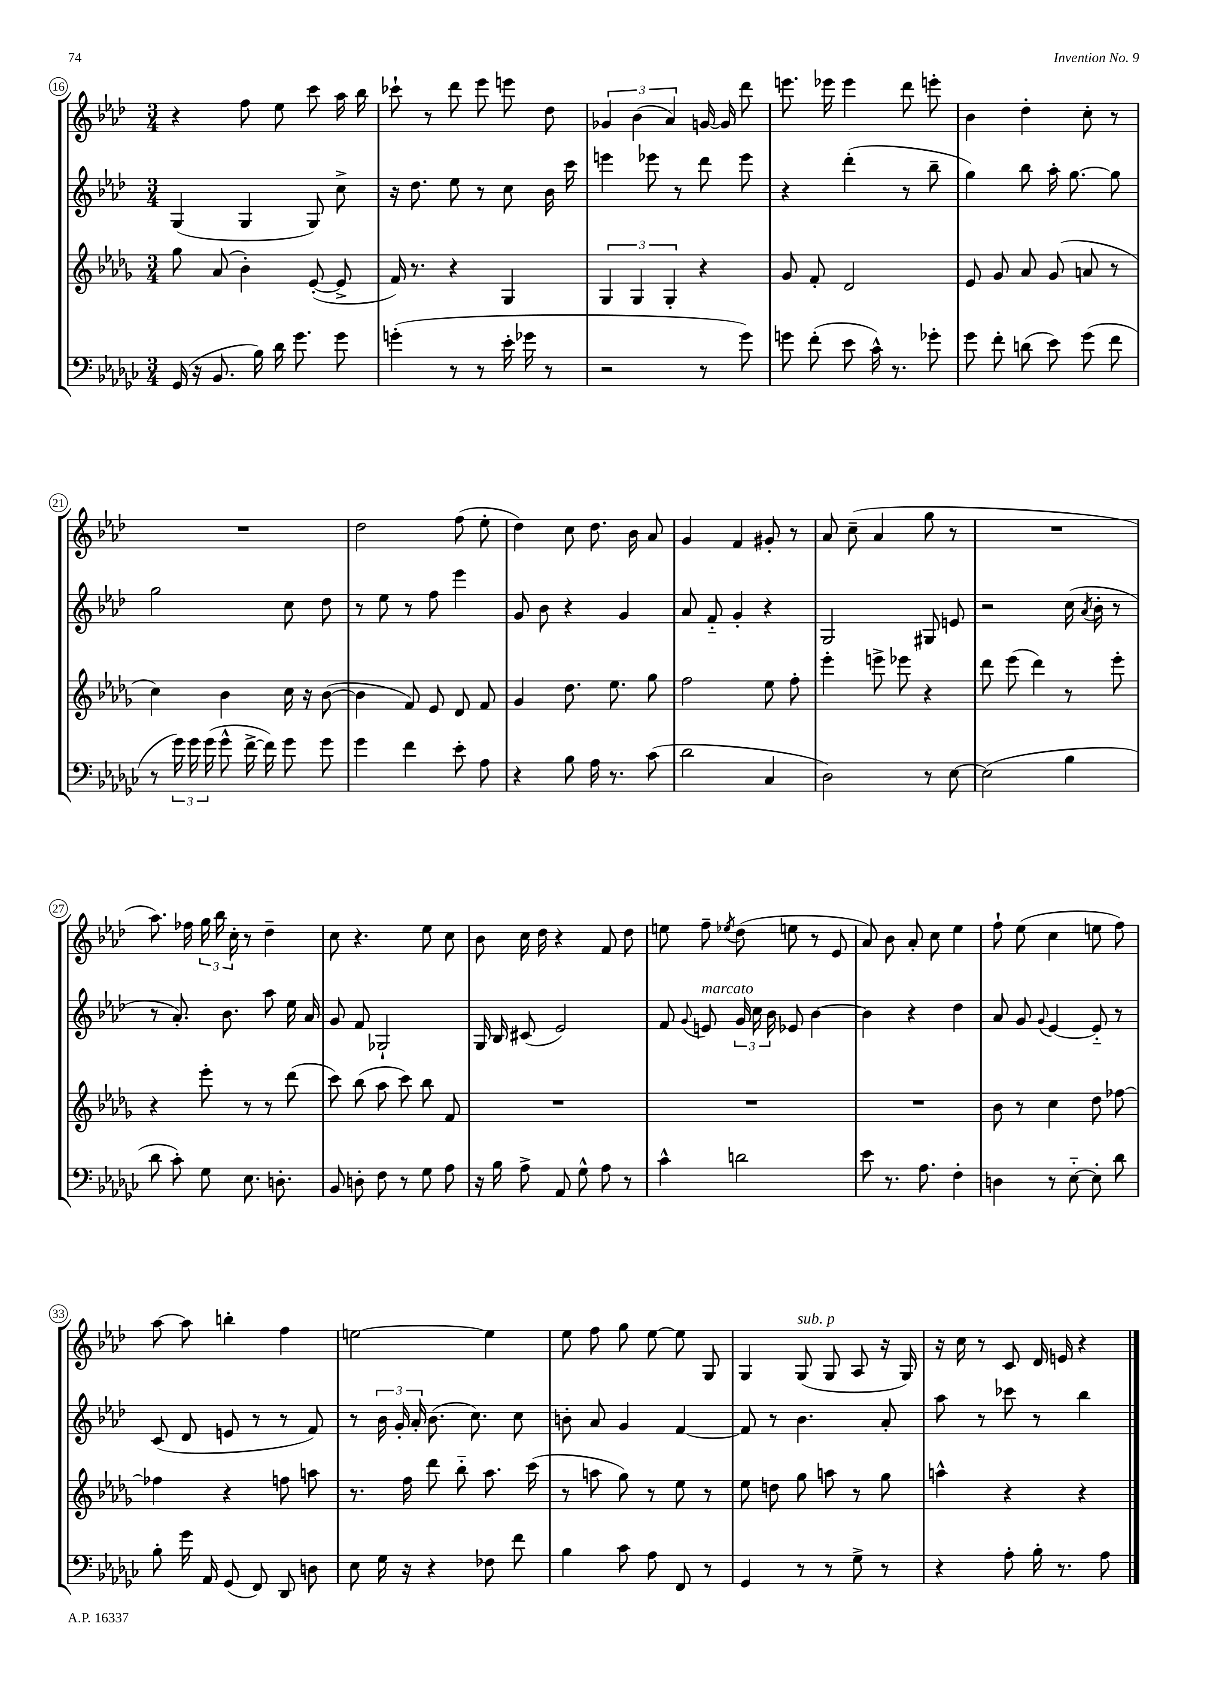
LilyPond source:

<<
\new StaffGroup <<
\new Staff = "s0" {
    \clef treble \key aes \major \numericTimeSignature \time 3/4
    \autoBeamOff r4 f''8 ees''8 c'''8 aes''16 bes''16 |
    ces'''8-! r8 des'''8 ees'''8 e'''8 des''8 |
    \tuplet 3/2 { ges'4 bes'4( aes'4) } g'16~ g'16 des'''8 |
    e'''8. ees'''16 ees'''4 des'''8 e'''8-. |
    bes'4 des''4-. c''8-. r8 |
    R2. |
    des''2 f''8( ees''8-. |
    des''4) c''8 des''8. bes'16 aes'8 |
    g'4 f'4 gis'8-. r8 |
    aes'8 c''8--( aes'4 g''8 r8 |
    R2. |
    aes''8.) fes''16 \tuplet 3/2 { g''16 bes''16 c''16-. } r8 des''4-- |
    c''8 r4. ees''8 c''8 |
    bes'8 c''16 des''16 r4 f'8 des''8 |
    e''8 f''8-- \acciaccatura { ees''8 } des''8( e''8 r8 ees'8 |
    aes'8) bes'8 aes'8-. c''8 ees''4 |
    f''8-! ees''8( c''4 e''8 f''8) |
    aes''8~ aes''8 b''4-. f''4 |
    e''2~ e''4 |
    ees''8 f''8 g''8 ees''8~ ees''8 g8 |
    g4 g8^\markup { \italic "sub. p" }( g8 aes8 r16 g16) |
    r16 c''16 r8 c'8 des'16 e'16 r4 \bar "|." |
}
\new Staff = "s1" {
    \clef treble \key aes \major \numericTimeSignature \time 3/4
    \autoBeamOff g4( g4 g8) c''8-> |
    r16 des''8. ees''8 r8 c''8 bes'16 c'''16 |
    e'''4 ees'''8 r8 des'''8 ees'''8 |
    r4 des'''4-.( r8 bes''8-- |
    g''4) bes''8 aes''16-. g''8.~ g''8 |
    g''2 c''8 des''8 |
    r8 ees''8 r8 f''8 ees'''4 |
    g'8 bes'8 r4 g'4 |
    aes'8 f'8-_ g'4-. r4 |
    g2 gis8 e'8 |
    r2 c''16( \acciaccatura { aes'8 } bes'16-. r8 |
    r8 aes'8.-.) bes'8. aes''8 ees''16 aes'16 |
    g'8 f'8 ges2-! |
    g16 bes16 cis'8( ees'2) |
    f'8 \appoggiatura { g'8 } e'8^\markup { \italic "marcato" } \tuplet 3/2 { g'16 c''16 bes'16 } ees'8 bes'4~ |
    bes'4 r4 des''4 |
    aes'8 g'8 \appoggiatura { g'8 } ees'4~ ees'8-_ r8 |
    c'8( des'8 e'8 r8 r8 f'8) |
    r8 \tuplet 3/2 { bes'16 g'16-. aes'16-. } bes'8.( c''8.) c''8 |
    b'8-. aes'8 g'4 f'4~ |
    f'8 r8 bes'4. aes'8-. |
    aes''8 r8 ces'''8 r8 bes''4 \bar "|." |
}
\new Staff = "s2" {
    \clef treble \key des \major \numericTimeSignature \time 3/4
    \autoBeamOff ges''8 aes'8( bes'4-.) ees'8~-.( ees'8-> |
    f'16) r8. r4 ges4 |
    \tuplet 3/2 { ges4 ges4 ges4-. } r4 |
    ges'8 f'8-. des'2 |
    ees'8 ges'8 aes'8 ges'8( a'8 r8 |
    c''4) bes'4 c''16 r16 bes'8~( |
    bes'4 f'8) ees'8 des'8 f'8 |
    ges'4 des''8. ees''8. ges''8 |
    f''2 ees''8 f''8-. |
    ees'''4-. e'''8-> ees'''8 r4 |
    des'''8 ees'''8( des'''4) r8 ees'''8-. |
    r4 ees'''8-. r8 r8 des'''8( |
    c'''8) bes''8( aes''8 c'''8) bes''8 f'8 |
    R2. |
    R2. |
    R2. |
    bes'8 r8 c''4 des''8 fes''8~ |
    fes''4 r4 f''8 a''8 |
    r8. f''16 des'''8 bes''8-_ aes''8. c'''16( |
    r8 a''8 ges''8) r8 ees''8 r8 |
    ees''8 d''8 ges''8 a''8 r8 ges''8 |
    a''4-^ r4 r4 \bar "|." |
}
\new Staff = "s3" {
    \clef bass \key ges \major \numericTimeSignature \time 3/4
    \autoBeamOff ges,16( r16 bes,8. bes16) des'16 ges'8. ges'8 |
    g'4-.( r8 r8 ees'16-. ges'16 r8 |
    r2 r8 ges'8) |
    g'8 f'8-.( ees'8 ces'16-^) r8. ges'8-. |
    ges'8 f'8-. d'8( ees'8) ges'8( f'8 |
    r8 \tuplet 3/2 { ges'16) ges'16 ges'16( } ges'8-^ f'16~-> f'16) ges'8 ges'8 |
    ges'4 f'4 ees'8-. aes8 |
    r4 bes8 aes16 r8. ces'8( |
    des'2 ces4 |
    des2) r8 ees8~ |
    ees2( bes4 |
    des'8 ces'8-.) ges8 ees8. d8.-. |
    bes,8 d8-. f8 r8 ges8 aes8 |
    r16 bes16 aes8-> aes,8 ges8-^ aes8 r8 |
    ces'4-^ d'2 |
    ees'8 r8. aes8. f4-. |
    d4 r8 ees8~-_ ees8-. des'8 |
    bes8-. ges'16 aes,16 ges,8( f,8) des,8 d8 |
    ees8 ges16 r16 r4 fes8 f'8 |
    bes4 ces'8 aes8 f,8 r8 |
    ges,4 r8 r8 ges8-> r8 |
    r4 aes8-. bes16-. r8. aes8 \bar "|." |
}
>>
>>
\layout { \context { \Score currentBarNumber = #16 \override BarNumber.stencil = #(make-stencil-circler 0.1 0.3 ly:text-interface::print) } }
